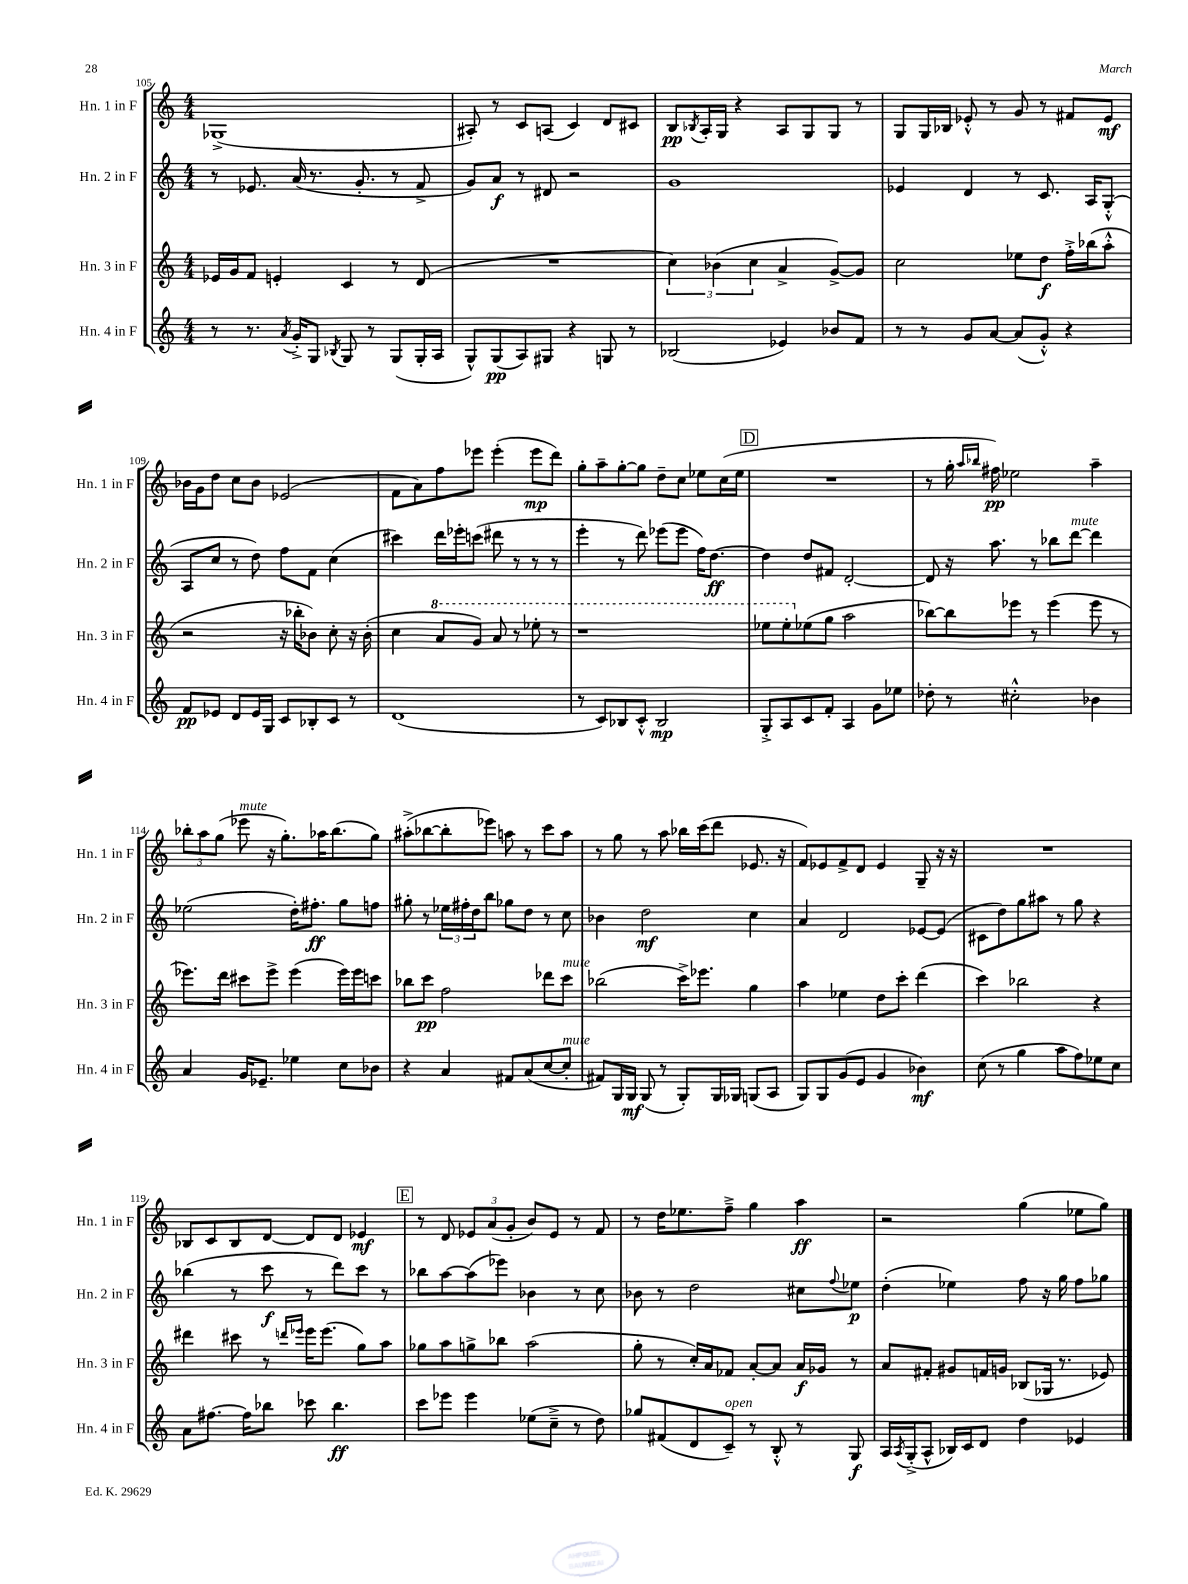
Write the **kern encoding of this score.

**kern	**dynam	**kern	**dynam	**kern	**dynam	**kern	**dynam
*part4	*part4	*part3	*part3	*part2	*part2	*part1	*part1
*staff4	*staff4	*staff3	*staff3	*staff2	*staff2	*staff1	*staff1
*I"Hn. 4 in F	*	*I"Hn. 3 in F	*	*I"Hn. 2 in F	*	*I"Hn. 1 in F	*
*I'Hn. 4 in F	*	*I'Hn. 3 in F	*	*I'Hn. 2 in F	*	*I'Hn. 1 in F	*
*clefG2	*	*clefG2	*	*clefG2	*	*clefG2	*
*k[]	*	*k[]	*	*k[]	*	*k[]	*
*M4/4	*	*M4/4	*	*M4/4	*	*M4/4	*
=105	=105	=105	=105	=105	=105	=105	=105
8r	.	16e-X/LL	.	8r	.	(1G-X^	.
.	.	16g/J	.	.	.	.	.
8.r	.	8f/J	.	8.e-X/	.	.	.
.	.	4en'/	.	.	.	.	.
8qa/	.	.	.	.	.	.	.
16g'^/KL	.	.	.	(16a/	.	.	.
8G/J	.	.	.	8.r	.	.	.
8qB-X/	.	.	.	.	.	.	.
8G/	.	4c/	.	.	.	.	.
.	.	.	.	8.g'/	.	.	.
8r	.	.	.	.	.	.	.
(8G/L	.	8r	.	8r	.	.	.
16G'/L	.	(8d/	.	8f^/	.	.	.
16A/JJ	.	.	.	.	.	.	.
=106	=106	=106	=106	=106	=106	=106	=106
8G^^/L)	.	1r	.	8g/L)	.	8A#X'/)	.
(8G/	pp	.	.	8a/J	f	8r	.
8A/)	.	.	.	8r	.	8c/L	.
8G#X/J	.	.	.	8d#X/	.	(8An/J	.
4r	.	.	.	2r	.	4c/)	.
8Gn/	.	.	.	.	.	8d/L	.
8r	.	.	.	.	.	8c#X/J	.
=107	=107	=107	=107	=107	=107	=107	=107
(2B-X/	.	6cc\)	.	1g	.	8B/L	pp
.	.	.	.	.	.	8qB-X/	.
.	.	.	.	.	.	16A'/L	.
.	.	(6b-X\	.	.	.	.	.
.	.	.	.	.	.	16G/JJ	.
.	.	.	.	.	.	4r	.
.	.	6cc\	.	.	.	.	.
4e-X/)	.	4a^/	.	.	.	8A/L	.
.	.	.	.	.	.	8G/	.
8b-X/L	.	[8g^/L)	.	.	.	8G/J	.
8f/J	.	8g/J]	.	.	.	8r	.
=108	=108	=108	=108	=108	=108	=108	=108
8r	.	2cc\	.	4e-X/	.	8G/L	.
8r	.	.	.	.	.	16G/L	.
.	.	.	.	.	.	16B-X/JJ	.
8g/L	.	.	.	4d/	.	8e-X'^^/	.
[8a/J	.	.	.	.	.	8r	.
(8a/L]	.	8ee-X\L	.	8r	.	8g/	.
8g'^^/J)	.	8dd\J	f	8.c/	.	8r	.
4r	.	16ff'^\LL	.	.	.	8f#X/L	.
.	.	(16bb-X\J	.	16A/KL	.	.	.
.	.	8aa'^^\J	.	(8G'^^/J	.	8e-/J	mf
!!LO:LB:g=z
=109	=109	=109	=109	=109	=109	=109	=109
8f/L	pp	2r	.	8A/L	.	16b-X\LL	.
.	.	.	.	.	.	16g\J	.
8e-X/J	.	.	.	8cc/J	.	8dd\J	.
8d/L	.	.	.	8r	.	8cc\L	.
16e-/L	.	.	.	8dd\)	.	8b-\J	.
16G/JJ	.	.	.	.	.	.	.
8c/L	.	16r	.	8ff\L	.	(2e-X/	.
.	.	16bb-X'\KL	.	.	.	.	.
8B-X'/	.	8b-X\J)	.	8f\J	.	.	.
8c/J	.	8cc'\	.	(4cc\	.	.	.
8r	.	16r	.	.	.	.	.
.	.	(16b-'\	.	.	.	.	.
=110	=110	=110	=110	=110	=110	=110	=110
(1d	.	4cc\	.	4ccc#X\)	.	8f\L	.
.	.	.	.	.	.	8a\)	.
*	*	*8va	*	*	*	*	*
.	.	8aa/L	.	16ddd\LL	.	8ff\	.
.	.	.	.	16eee-X'\J	.	.	.
.	.	8gg/J)	.	(8cccn\J	.	8eee-X\J	.
.	.	8aa/	.	8ddd#X\	.	(4eee-'\	.
.	.	8r	.	8r	.	.	.
.	.	8eee-X'\	.	8r	.	8eee-\L	mp
.	.	8r	.	8r	.	8ddd\J)	.
=111	=111	=111	=111	=111	=111	=111	=111
8r	.	1r	.	4eee'\	.	8gg'\L	.
8c/L)	.	.	.	.	.	8aa~\	.
8B-X/	.	.	.	8r	.	[8gg'\	.
8c'^^/J	.	.	.	8ddd\)	.	8gg\J]	.
2B-/	mp	.	.	(8eee-X\L	.	8dd~\L	.
.	.	.	.	8eee-\J	.	8cc\J	.
.	.	.	.	16ff\KL)	.	8ee-X\L	.
.	.	.	.	[8.dd\J	ff	.	.
.	.	.	.	.	.	(16cc\L	.
.	.	.	.	.	.	16ee-\JJ	.
!!LO:REH:place=s1:t=D
=112	=112	=112	=112	=112	=112	=112	=112
8G'^/L	.	8eee-X\L	.	4dd\]	.	1r	.
8A/	.	8eee-'\	.	.	.	.	.
*	*	*X8va	*	*	*	*	*
8c/	.	(8ee-X\	.	8dd/L	.	.	.
8f'/J	.	8gg\J	.	8f#X/J	.	.	.
4A/	.	2aa\	.	[2d'/	.	.	.
8g\L	.	.	.	.	.	.	.
8ee-X\J	.	.	.	.	.	.	.
=113	=113	=113	=113	=113	=113	=113	=113
8dd-X'\	.	[8bb-X\L)	.	8d/]	.	8r	.
8r	.	8bb-\]	.	16r	.	16gg'\	.
.	.	.	.	.	.	16qqaa/LL	.
.	.	.	.	.	.	16qqbb-X/JJ	.
.	.	.	.	8.aa\	.	16ff#X\)	pp
2cc#X'^^\	.	8eee-X\J	.	.	.	2ee-X\	.
.	.	8r	.	8r	.	.	.
.	.	(4eee-\	.	8bb-X\L	.	.	.
!	!	!	!	!LO:TX:a:i:t=mute	!	!	!
.	.	.	.	[8ddd\J	.	.	.
4b-X\	.	8eee-\	.	4ddd\]	.	4aa~\	.
.	.	8r	.	.	.	.	.
!!LO:LB:g=z
=114	=114	=114	=114	=114	=114	=114	=114
4a/	.	8.eee-X\L)	.	(2ee-X\	.	12bb-X'\L	.
.	.	.	.	.	.	12aa\	.
.	.	.	.	.	.	(12gg\J	.
.	.	16ddd\Jk	.	.	.	.	.
!	!	!	!	!	!	!LO:TX:a:i:t=mute	!
16g/KL	.	8ccc#X\L	.	.	.	8eee-X\	.
8.e-X~/J	.	.	.	.	.	.	.
.	.	8eee-^\J	.	.	.	16r	.
.	.	.	.	.	.	8.gg'\L)	.
4ee-X\	.	(4eee-\	.	16dd'\KL)	.	.	.
.	.	.	.	8.ff#X'\J	ff	.	.
.	.	.	.	.	.	16aa-X\K	.
.	.	.	.	.	.	(8.bb-\	.
8cc\L	.	16eee-\LL)	.	8gg\L	.	.	.
.	.	16eee-\J	.	.	.	.	.
8b-X\J	.	8cccn\J	.	8ffn\J	.	8gg\J)	.
=115	=115	=115	=115	=115	=115	=115	=115
4r	.	8bb-X\L	.	8gg#X'\	.	(8aa#X'^\L	.
.	.	8ccc\J	pp	8r	.	[8bb-X\	.
4a/	.	2ff\	.	24ee-X\LL	.	8bb-'\]	.
.	.	.	.	24ff#X'\	.	.	.
.	.	.	.	24dd\J	.	.	.
.	.	.	.	8bb\J	.	8eee-X\J)	.
8f#X/L	.	.	.	8gg-X\L	.	8aan\	.
(8a/	.	.	.	8dd\J	.	8r	.
[8cc/	.	8ddd-X\L	.	8r	.	8ccc\L	.
!	!	!LO:TX:a:i:t=mute	!	!	!	!	!
!LO:TX:a:i:t=mute	!	!	!	!	!	!	!
8cc'/J]	.	8ccc\J	.	8cc\	.	8aa\J	.
=116	=116	=116	=116	=116	=116	=116	=116
8f#X/L)	.	(2bb-X\	.	4b-X\	.	8r	.
16G/L	.	.	.	.	.	8gg\	.
16G/JJ	mf	.	.	.	.	.	.
(8G/	.	.	.	2dd\	mf	8r	.
8r	.	.	.	.	.	8aa\	.
8G'/L)	.	16ccc^\KL)	.	.	.	16bb-X\LL	.
.	.	8.eee-X\J	.	.	.	(16ccc\J	.
16G/L	.	.	.	.	.	8ddd\J	.
16G-X/JJ	.	.	.	.	.	.	.
(8Gn/L	.	4gg\	.	4cc\	.	8.e-X/	.
8A/J	.	.	.	.	.	.	.
.	.	.	.	.	.	16r	.
=117	=117	=117	=117	=117	=117	=117	=117
8G/L)	.	4aa\	.	4a/	.	8f/L)	.
8G/	.	.	.	.	.	8e-X/	.
(8g/	.	4ee-X\	.	2d/	.	8f^/	.
8e/J	.	.	.	.	.	8d/J	.
4g/	.	8dd\L	.	.	.	4e-/	.
.	.	8ccc'\J	.	.	.	.	.
4b-X\)	mf	(4ddd\	.	[8e-X/L	.	8G~/	.
.	.	.	.	(8e-/J]	.	16r	.
.	.	.	.	.	.	16r	.
=118	=118	=118	=118	=118	=118	=118	=118
(8cc\	.	4ccc\)	.	8c#X\L	.	1r	.
8r	.	.	.	8dd\)	.	.	.
4gg\	.	2bb-X\	.	8gg\	.	.	.
.	.	.	.	8aa#X\J	.	.	.
8aa\L	.	.	.	8r	.	.	.
8ff\)	.	.	.	8gg\	.	.	.
8ee-X\	.	4r	.	4r	.	.	.
8cc\J	.	.	.	.	.	.	.
!!LO:LB:g=z
=119	=119	=119	=119	=119	=119	=119	=119
8a\L	.	4ddd#X\	.	(4bb-X\	.	8B-X/L	.
[8.ff#X\J	.	.	.	.	.	8c/	.
.	.	8ccc#X\	.	8r	.	8B-/	.
16ff#\KL]	.	.	.	.	.	.	.
8bb-X\J	.	8r	.	8ccc\	f	[8d/J	.
.	.	16qqdddn/LL	.	.	.	.	.
.	.	16qqeee-X/JJ	.	.	.	.	.
8ccc-X\	.	16eee-\KL	.	8r	.	8d/L]	.
.	.	(8.eee-\J	.	.	.	.	.
4.bb-\	ff	.	.	8ddd\L)	.	8d/J	.
.	.	8gg\L)	.	8ccc\J	.	4e-X/	mf
.	.	8aa\J	.	8r	.	.	.
!!LO:REH:place=s1:t=E
=120	=120	=120	=120	=120	=120	=120	=120
8ccc\L	.	8gg-X\L	.	8bb-X\L	.	8r	.
8eee-X\J	.	8aa\	.	[8aa\	.	8d/	.
4eee-\	.	8ggn^\	.	(8aa\]	.	12e-X/L	.
.	.	.	.	.	.	(12a/	.
.	.	8bb-X\J	.	8eee-X\J)	.	.	.
.	.	.	.	.	.	12g'/J	.
(8ee-X\L	.	(2aa\	.	4b-X\	.	8b/L)	.
8cc~^\J	.	.	.	.	.	8e-/J	.
8r	.	.	.	8r	.	8r	.
8dd\)	.	.	.	8cc\	.	8f/	.
=121	=121	=121	=121	=121	=121	=121	=121
8gg-X/L	.	8gg'\	.	8b-X\	.	8r	.
(8f#X/	.	8r	.	8r	.	16dd\KL	.
.	.	.	.	.	.	8.ee-X\	.
8d/	.	16cc'/LL)	.	2dd\	.	.	.
.	.	16a/J	.	.	.	.	.
!LO:TX:a:i:t=open	!	!	!	!	!	!	!
8c~/J)	.	8f-X/J	.	.	.	8ff~^\J	.
8r	.	[8a'/L	.	.	.	4gg\	.
8B'^^/	.	8a/J]	.	.	.	.	.
8r	.	16a/LL	f	8cc#X\L	.	4aa\	ff
.	.	16g-X/JJ	.	.	.	.	.
.	.	.	.	8qqff/	.	.	.
8G/	f	8r	.	8ee-X\J	p	.	.
=122	=122	=122	=122	=122	=122	=122	=122
16A/LL	.	8a/L	.	(4dd'\	.	2r	.
8qA/	.	.	.	.	.	.	.
(16G'^/J	.	.	.	.	.	.	.
8A^^/J	.	8f#X'/J	.	.	.	.	.
16B-X/LL)	.	8g#X/L	.	4ee-X\)	.	.	.
16c/J	.	.	.	.	.	.	.
8d/J	.	16fn/L	.	.	.	.	.
.	.	16gn/JJ	.	.	.	.	.
4dd\	.	(8B-X/L	.	8ff\	.	(4gg\	.
.	.	16G-X/Jk	.	16r	.	.	.
.	.	8.r	.	16gg\	.	.	.
4e-X/	.	.	.	8ff\L	.	8ee-X\L	.
.	.	8e-X/)	.	8gg-X\J	.	8gg\J)	.
==	==	==	==	==	==	==	==
*-	*-	*-	*-	*-	*-	*-	*-
